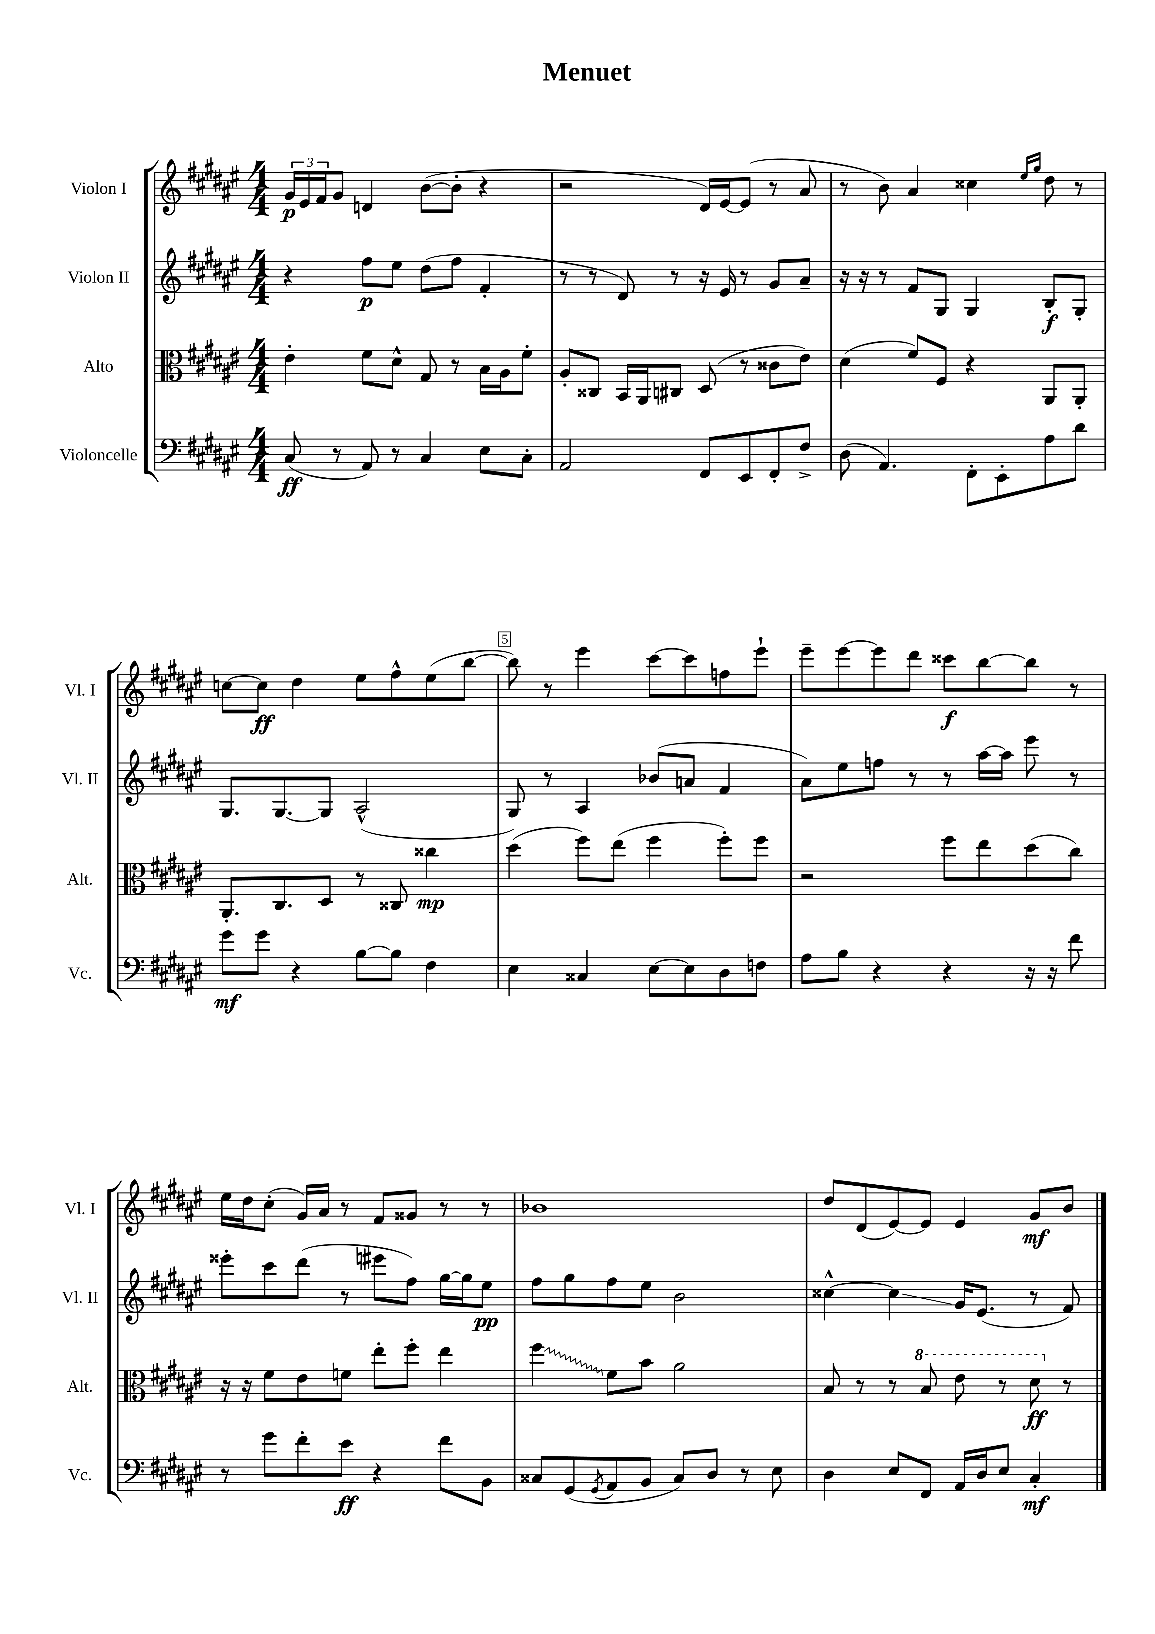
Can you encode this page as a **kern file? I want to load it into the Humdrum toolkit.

**kern	**kern	**kern	**kern
*staff4	*staff3	*staff2	*staff1
*clefF4	*clefC3	*clefG2	*clefG2
*k[f#c#g#d#a#e#]	*k[f#c#g#d#a#e#]	*k[f#c#g#d#a#e#]	*k[f#c#g#d#a#e#]
*M4/4	*M4/4	*M4/4	*M4/4
(8C#/	4e#'\	4r	24g#/LL
.	.	.	24e#/
.	.	.	24f#/J
8r	.	.	8g#/J
8AA#/)	8f#\L	8ff#\L	4d/
8r	8d#^^\J	8ee#\J	.
4C#/	8G#/	(8dd#\L	([8b\L
.	8r	8ff#\J	8b'\]J
8E#\L	16B\LL	4f#'/	4r
.	16A#\J	.	.
8C#'\J	8f#'\J	.	.
=	=	=	=
2AA#/	8A#'/L	8r	2r
.	8C##/J	8r	.
.	16BB/LL	8d#/)	.
.	16AA#/J	.	.
.	8C#/J	8r	.
8FF#/L	(8D#/	16r	16d#/LL)
.	.	16e#/	[16e#/J
8EE#/	8r	8r	(8e#/]J
8FF#'/	8c##\L	8g#/L	8r
8F#^/J	8e#\J)	8a#~/J	8a#/
=	=	=	=
(8D#\	(4d#\	16r	8r
.	.	16r	.
4.AA#/)	.	8r	8b\)
.	8f#/L)	8f#/L	4a#/
.	8F#/J	8G#/J	.
8FF#'\L	4r	4G#/	4cc##\
8EE#'\	.	.	.
.	.	.	16qqee#/LL
.	.	.	16qqgg#/JJ
8A#\	8AA#/L	8B'/L	8dd#\
8d#\J	8AA#'/J	8G#'/J	8r
=	=	=	=
8g#\L	8.AA#'/L	8.G#/L	[8cc\L
8g#\J	.	.	8cc\]J
.	8.C#/	[8.G#/	.
4r	.	.	4dd#\
.	8D#/J	8G#/]J	.
[8B\L	8r	(2A#^^/	8ee#\L
8B\]J	8C##/	.	8ff#^^\
4F#\	4cc##\	.	(8ee#\
.	.	.	[8bb\J
=	=	=	=
4E#\	(4dd#\	8G#/)	8bb\])
.	.	8r	8r
4C##/	8ff#\L)	4A#/	4eee#\
.	(8ee#\J	.	.
[8E#\L	4ff#\	(8b-/L	[8ccc#\L
8E#\]	.	8a/J	8ccc#\]
8D#\	8ff#'\L)	4f#/	8ff\
8F\J	8ff#\J	.	8eee#`\J
=	=	=	=
8A#\L	2r	8a#\L)	8eee#~\L
8B\J	.	8ee#\	[8eee#\
4r	.	8ff\J	8eee#\]
.	.	8r	8ddd#\J
4r	8ff#\L	8r	8ccc##\L
.	8ee#\	[16aa#\LL	[8bb\
.	.	16aa#\]JJ	.
16r	(8dd#\	8eee#\	8bb\]J
16r	.	.	.
8f#\	8cc#\J)	8r	8r
=	=	=	=
8r	16r	8eee##'\L	16ee#\LL
.	16r	.	16dd#\J
8g#\L	8f#\L	8ccc#\	(8cc#'\J
8f#'\	8e#\	(8ddd#\J	16g#/LL)
.	.	.	16a#/JJ
8e#\J	8f\J	8r	8r
4r	8ee#'\L	8eee#\L	8f#/L
.	8ff#'\J	8ff#\J)	8g##/J
8f#\L	4ee#\	[16gg#\LL	8r
.	.	16gg#\]J	.
8BB\J	.	8ee#\J	8r
=	=	=	=
8C##/L	4ff#\	8ff#\L	1b-
(8GG#/	.	8gg#\	.
8qGG#/	.	.	.
8AA#/	8f#\L	8ff#\	.
8BB/J	8b\J	8ee#\J	.
8C##/L)	2a#\	2b\	.
8D#/J	.	.	.
8r	.	.	.
8E#\	.	.	.
=	=	=	=
4D#\	8B/	[4cc##^^\	8dd#/L
.	8r	.	(8d#/
8E#/L	8r	4cc##\]	[8e#/)
8FF#/J	8b/	.	8e#/]J
16AA#/LL	8ee#\	16g#/LK	4e#/
16D#/J	.	(8.e#/J	.
8E#/J	8r	.	.
4C#'/	8dd#\	8r	8g#/L
.	8r	8f#/)	8b/J
==	==	==	==
*-	*-	*-	*-
